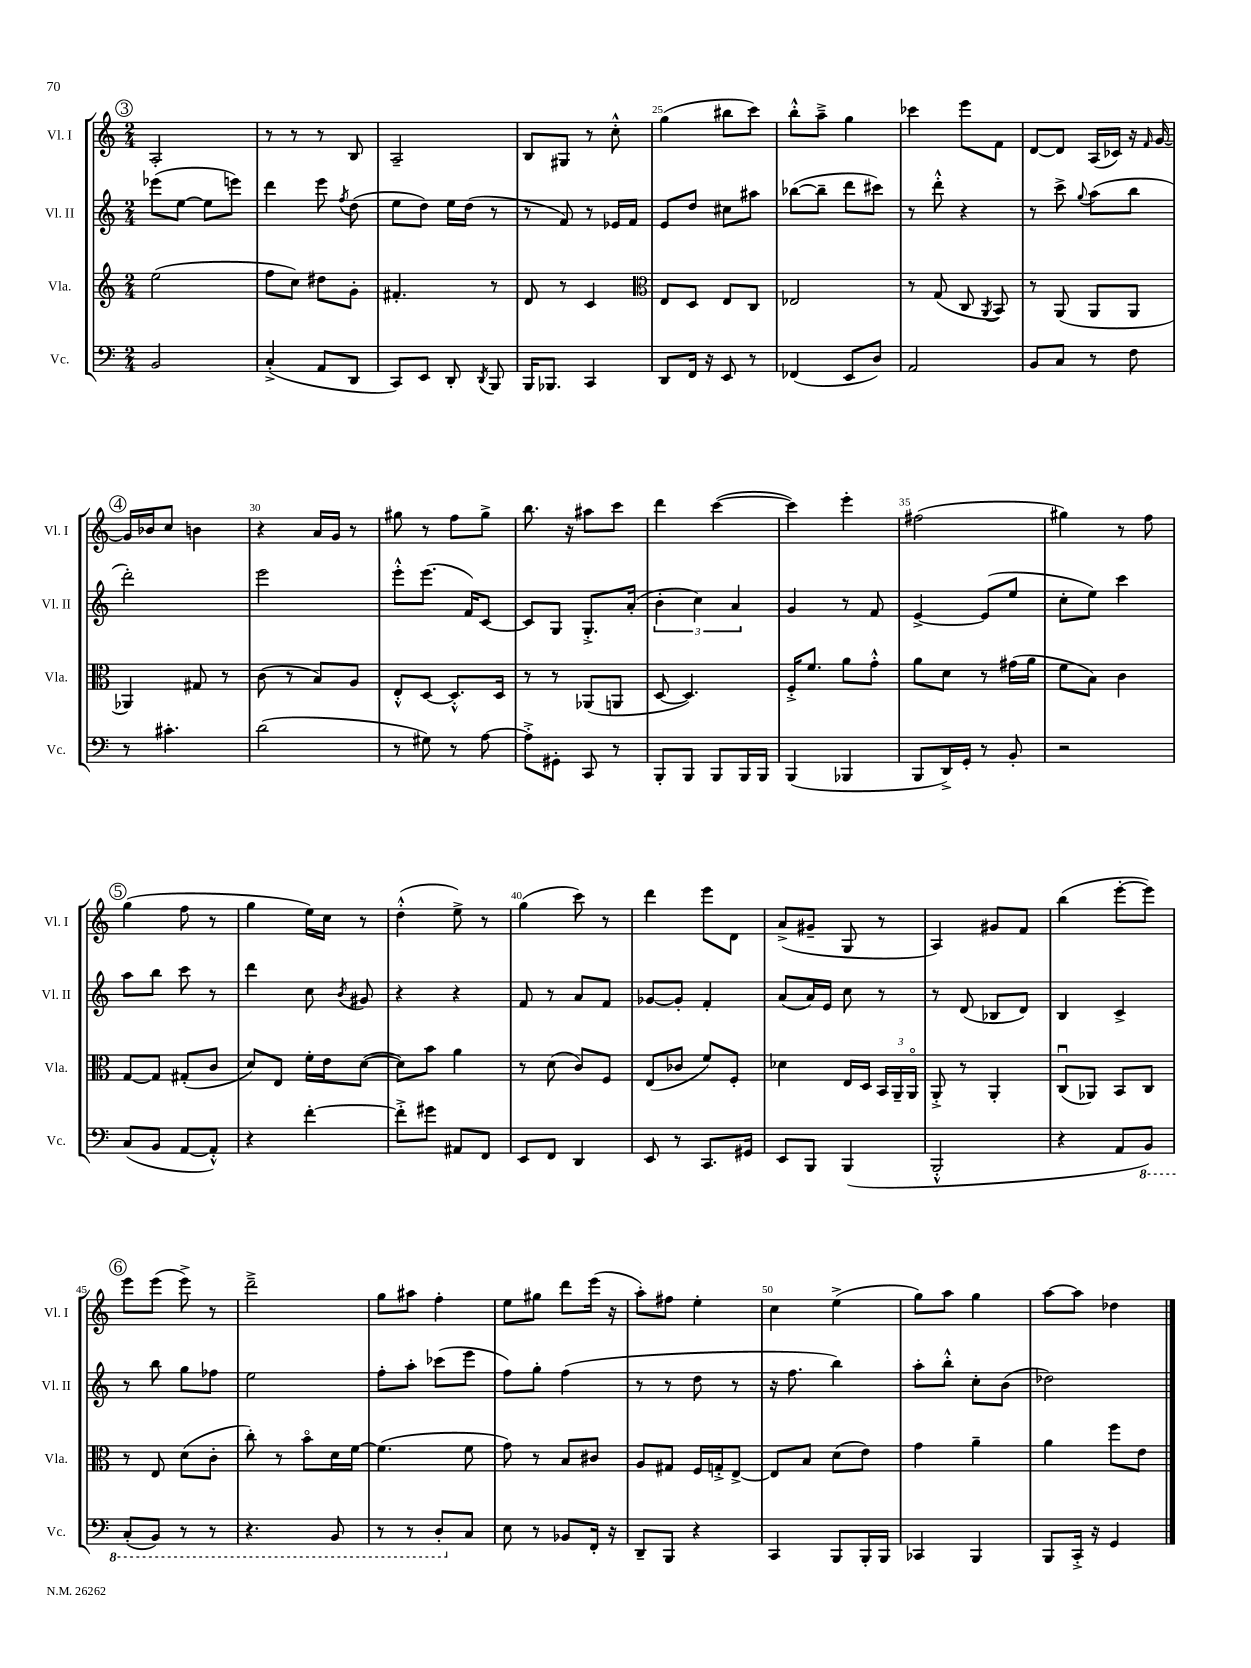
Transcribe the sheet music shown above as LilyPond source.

<<
\new StaffGroup <<
\new Staff = "s0" \with { instrumentName = "Vl. I" shortInstrumentName = "Vl. I" } {
    \clef treble \key c \major \numericTimeSignature \time 2/4
    \autoBeamOff \mark \markup { \circle "3" } a2-. |
    r8 r8 r8 b8 |
    a2-- |
    b8[ gis8] r8 c''8-.-^ |
    g''4( bis''8[ c'''8]) |
    b''8[-.-^ a''8]---> g''4 |
    ces'''4 e'''8[ f'8] |
    d'8[~ d'8] a16[( ces'16]) r16 \grace { f'16 } g'16~ |
    \mark \markup { \circle "4" } g'16[ bes'16 c''8] b'4 |
    r4 a'16[ g'16] r8 |
    gis''8 r8 f''8[ gis''8]-> |
    b''8. r16 ais''8[ c'''8] |
    d'''4 c'''4~( |
    c'''4) e'''4-. |
    fis''2( |
    gis''4) r8 f''8 |
    \mark \markup { \circle "5" } g''4( f''8 r8 |
    g''4 e''16[) c''16] r8 |
    d''4-.-^( e''8->) r8 |
    g''4( c'''8) r8 |
    d'''4 e'''8[ d'8] |
    a'8[->( gis'8]-- g8 r8 |
    a4) gis'8[ f'8] |
    b''4( e'''8[~-. e'''8]) |
    \mark \markup { \circle "6" } e'''8[ e'''8]( e'''8->) r8 |
    d'''2---> |
    g''8[ ais''8] f''4-. |
    e''8[ gis''8] d'''8[ e'''16]( r16 |
    a''8[-.) fis''8] e''4-. |
    c''4 e''4->( |
    g''8[) a''8] g''4 |
    a''8[~ a''8] des''4 \bar "|." |
}
\new Staff = "s1" \with { instrumentName = "Vl. II" shortInstrumentName = "Vl. II" } {
    \clef treble \key c \major \numericTimeSignature \time 2/4
    \autoBeamOff \mark \markup { \circle "3" } ees'''8[( e''8]~ e''8[ e'''8]) |
    d'''4 e'''8 \acciaccatura { f''8 } d''8( |
    e''8[ d''8]) e''16[ d''16]( r8 |
    r8 f'8) r8 ees'16[ f'16] |
    e'8[ d''8] cis''8[ ais''8] |
    bes''8[~( bes''8]-- d'''8[ cis'''8]) |
    r8 d'''8-.-^ r4 |
    r8 c'''8-> \appoggiatura { g''8 } a''8[( b''8] |
    \mark \markup { \circle "4" } d'''2-.) |
    e'''2 |
    e'''8[-.-^ e'''8.]( f'16[) c'8]~ |
    c'8[ g8] g8.[-.-> a'16]-.( |
    \tuplet 3/2 { b'4-. c''4) a'4 } |
    g'4 r8 f'8 |
    e'4~-> e'8[( e''8] |
    c''8[-. e''8]) c'''4 |
    \mark \markup { \circle "5" } a''8[ b''8] c'''8 r8 |
    d'''4 c''8 \acciaccatura { b'8 } gis'8 |
    r4 r4 |
    f'8 r8 a'8[ f'8] |
    ges'8[~ ges'8]-. f'4-. |
    a'8[( a'16) e'16] c''8 r8 |
    r8 d'8( bes8[ d'8]) |
    b4 c'4-> |
    \mark \markup { \circle "6" } r8 b''8 g''8[ fes''8] |
    e''2 |
    f''8[-. a''8]-. ces'''8[( e'''8] |
    f''8[) g''8]-. f''4( |
    r8 r8 d''8 r8 |
    r16 f''8. b''4) |
    a''8[-. b''8]-.-^ c''8[-. b'8]( |
    des''2) \bar "|." |
}
\new Staff = "s2" \with { instrumentName = "Vla." shortInstrumentName = "Vla." } {
    \clef treble \key c \major \numericTimeSignature \time 2/4
    \autoBeamOff \mark \markup { \circle "3" } e''2( |
    f''8[ c''8]) dis''8[ g'8]-. |
    fis'4.-. r8 |
    d'8 r8 c'4 |
    \clef alto e8[ d8] e8[ c8] |
    ees2 |
    r8 g8( c8 \acciaccatura { a,8 } b,8) |
    r8 a,8( a,8[ a,8] |
    \mark \markup { \circle "4" } aes,4) gis8 r8 |
    c'8( r8 b8[) a8] |
    e8[-.-^ d8]~ d8.[-.-^ d16] |
    r8 r8 aes,8[( a,8] |
    d8~ d4.) |
    f16[-.-> f'8.] a'8[ g'8]-.-^ |
    a'8[ d'8] r8 gis'16[( a'16] |
    f'8[ b8]) c'4 |
    \mark \markup { \circle "5" } g8[~ g8] gis8[-.( c'8] |
    d'8[) e8] f'16[-. e'16 d'8]~( |
    d'8[) b'8] a'4 |
    r8 d'8( c'8[) f8] |
    e8[( ces'8] f'8[) f8]-. |
    des'4 e16[ d16] \tuplet 3/2 { b,16[ a,16-- a,16]\flageolet } |
    a,8-.-> r8 a,4-. |
    c8[\downbow( aes,8]) b,8[ c8] |
    \mark \markup { \circle "6" } r8 e8 d'8[( c'8]-. |
    c''8-.) r8 b'8[\flageolet d'16 f'16]~ |
    f'4.( f'8 |
    g'8) r8 b8[ cis'8] |
    a8[ gis8] f16[ g16-.-> e8]~-> |
    e8[ b8] d'8[( e'8]) |
    g'4 a'4-- |
    a'4 f''8[ e'8] \bar "|." |
}
\new Staff = "s3" \with { instrumentName = "Vc." shortInstrumentName = "Vc." } {
    \clef bass \key c \major \numericTimeSignature \time 2/4
    \autoBeamOff \mark \markup { \circle "3" } b,2 |
    c4-.->( a,8[ d,8] |
    c,8[) e,8] d,8-. \acciaccatura { d,8 } b,,8 |
    b,,16[ bes,,8.] c,4 |
    d,8[ f,16] r16 e,8 r8 |
    fes,4( e,8[ d8]) |
    a,2 |
    b,8[ c8] r8 f8 |
    \mark \markup { \circle "4" } r8 cis'4.-. |
    d'2( |
    r8 gis8) r8 a8~ |
    a8[-.-> gis,8]-. c,8 r8 |
    b,,8[-. b,,8] b,,8[ b,,16 b,,16] |
    b,,4( bes,,4 |
    b,,8[ d,16->) g,16]-. r8 b,8-. |
    r2 |
    \mark \markup { \circle "5" } c8[( b,8] a,8[~ a,8]-.-^) |
    r4 f'4~-. |
    f'8[-.-> gis'8] ais,8[ f,8] |
    e,8[ f,8] d,4 |
    e,8 r8 c,8.[ gis,16] |
    e,8[ b,,8] b,,4( |
    b,,2-.-^ |
    r4 a,8[ \ottava #-1 b,,8]) |
    \mark \markup { \circle "6" } c,8[-.( b,,8]) r8 r8 |
    r4. b,,8 |
    r8 r8 d,8[-. \ottava #0 c8] |
    e8 r8 bes,8[ f,16]-. r16 |
    d,8[-- b,,8] r4 |
    c,4 b,,8[ b,,16-. b,,16] |
    ces,4 b,,4 |
    b,,8[ c,16]-.-> r16 g,4 \bar "|." |
}
>>
>>
\layout { \context { \Score currentBarNumber = #21 \override BarNumber.break-visibility = ##(#f #t #t) barNumberVisibility = #(every-nth-bar-number-visible 5) } }
